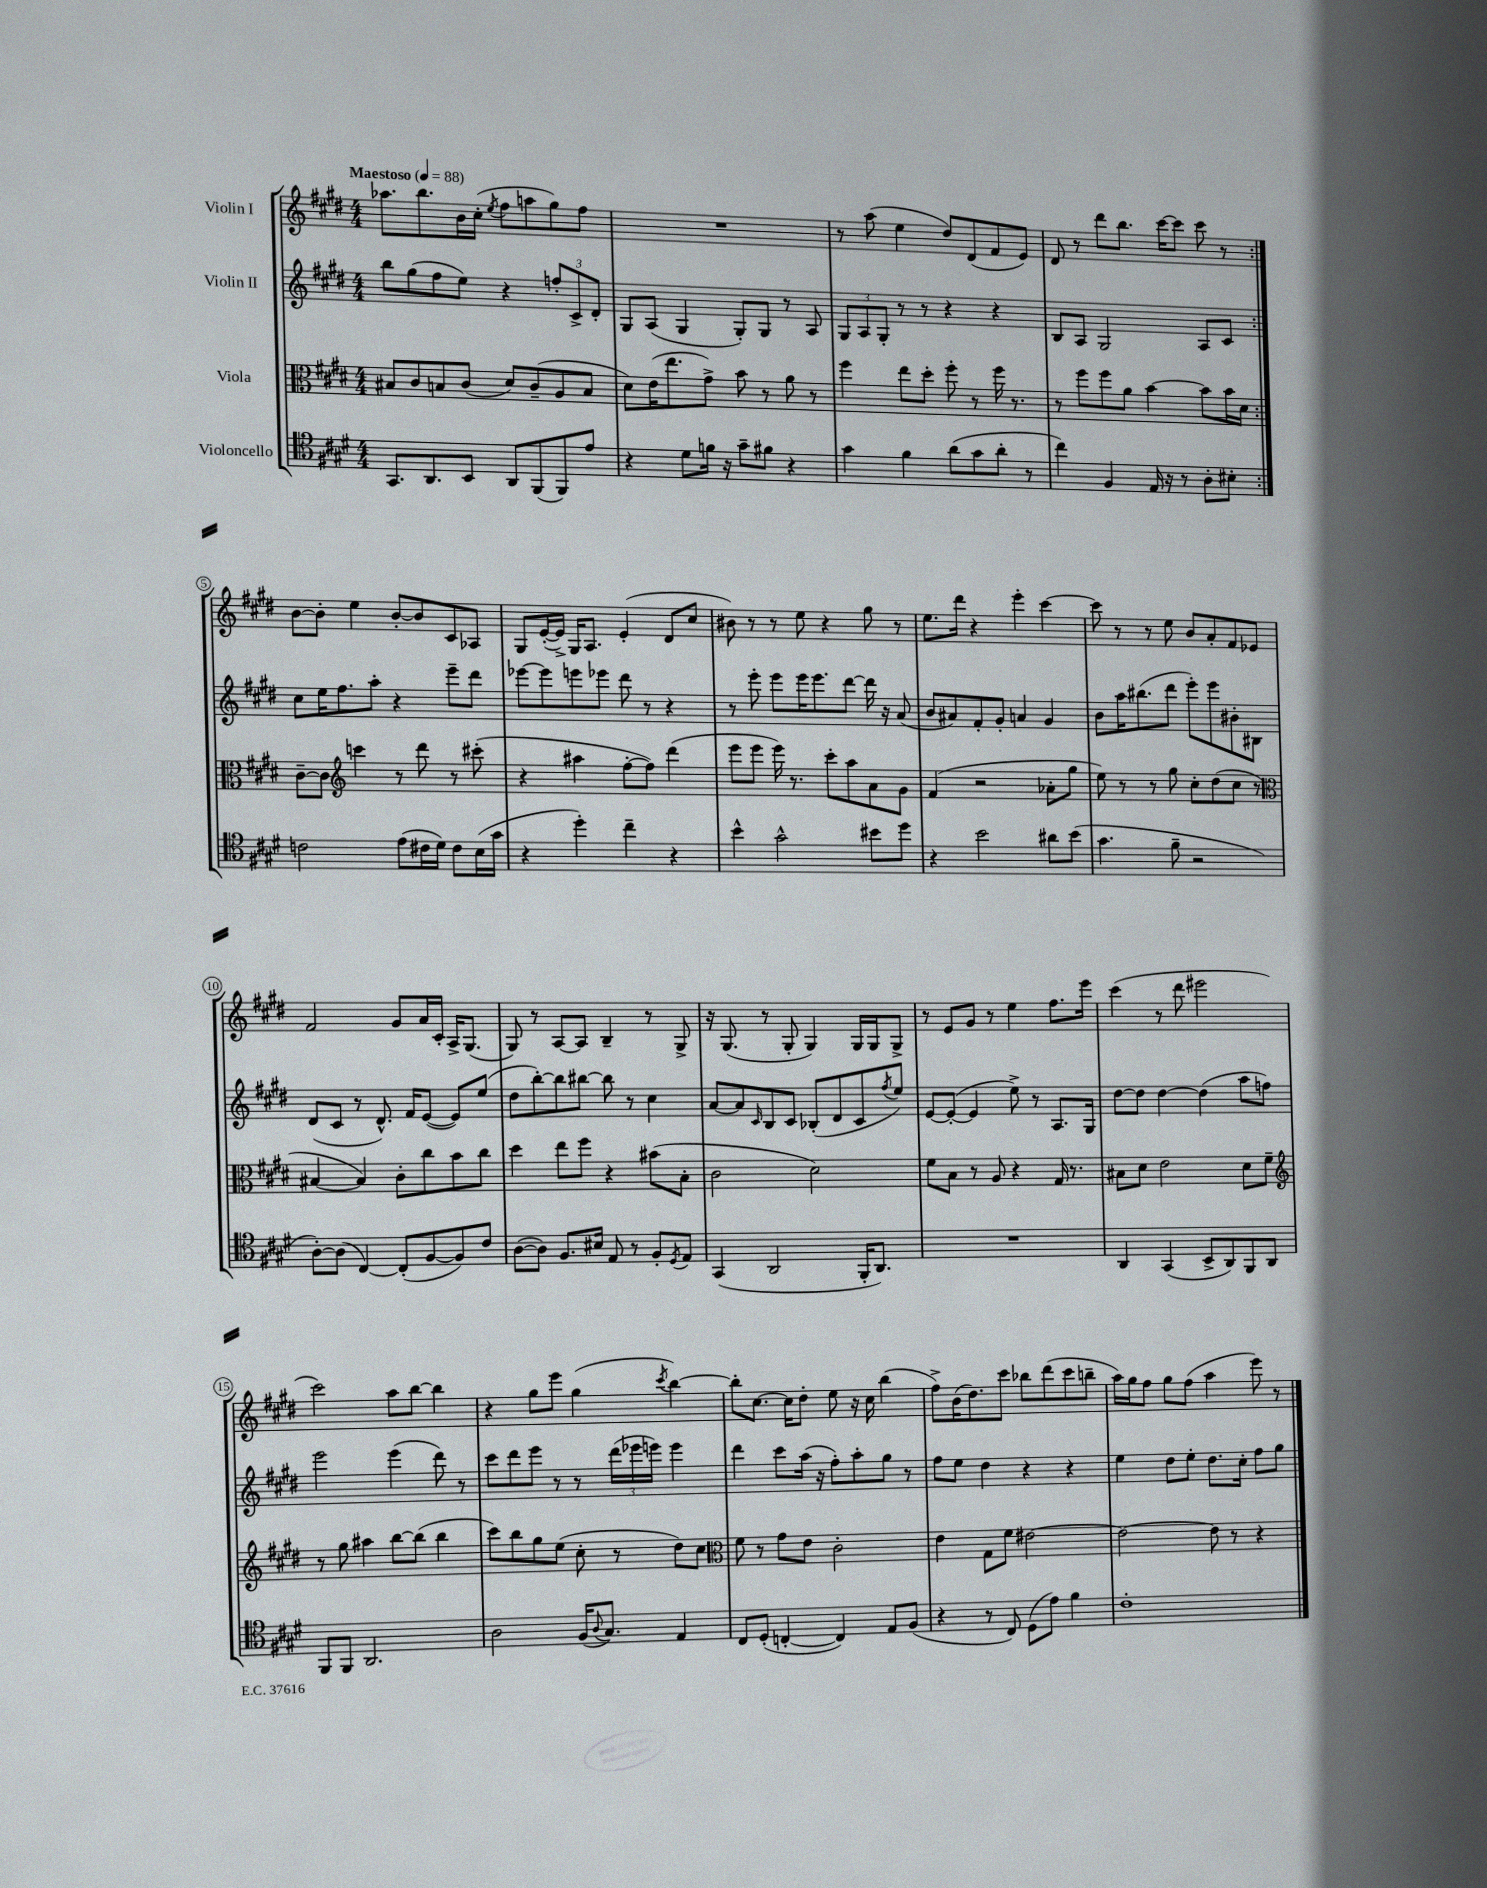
<<
\new StaffGroup <<
\new Staff = "s0" \with { instrumentName = "Violin I" } {
    \clef treble \key e \major \numericTimeSignature \time 4/4 \tempo "Maestoso" 4 = 88
    \repeat volta 2 { aes''8. b''8. b'16 cis''16-.( \acciaccatura { e''8 } fis''8 a''8 gis''8) fis''8 |
    R1 |
    r8 a''8( e''4 dis''8) dis'8( fis'8 e'8) |
    dis'8 r8 dis'''8 b''8. cis'''16~ cis'''8 cis'''8 r8 | }
    b'8~ b'8-. e''4 b'8~-. b'8 cis'8 aes8 |
    gis8 e'16~-.( e'16->) gis16 a8. e'4-.( dis'8 cis''8 |
    bis'8) r8 r8 e''8 r4 gis''8 r8 |
    e''8. dis'''16 r4 e'''4-. cis'''4~ |
    cis'''8 r8 r8 e''8 b'8 a'8-. fis'8 ees'8 |
    fis'2 gis'8 a'16 cis'16-. a16-> gis8.( |
    gis8) r8 a8~ a8 b4-- r8 gis8-> |
    r16 gis8.( r8 gis8-. gis4) gis16 gis16 gis8-> |
    r8 e'8 gis'8 r8 e''4 fis''8. e'''16 |
    cis'''4( r8 dis'''8 eis'''2 |
    cis'''2) a''8 b''8~ b''4 |
    r4 gis''8 e'''8 gis''4( \acciaccatura { cis'''8 } b''4~) |
    b''8-. cis''8.~ cis''16 dis''8-. e''8 r16 cis''16 b''4( |
    fis''8->) b'16( dis''8.) cis'''8 bes''8 dis'''8( cis'''8 b''8-- |
    a''16) gis''16 fis''8 gis''8 fis''8( a''4 e'''8) r8 \bar "|." |
}
\new Staff = "s1" \with { instrumentName = "Violin II" } {
    \clef treble \key e \major \numericTimeSignature \time 4/4
    \repeat volta 2 { b''8 gis''8( fis''8 e''8) r4 \tuplet 3/2 { f''8-. cis'8-> dis'8-. } |
    gis8 a8( gis4 gis8-.) gis8 r8 a8 |
    \tuplet 3/2 { gis8 a8 gis8-. } r8 r8 r4 r4 |
    b8 a8 gis2 a8 cis'8 | }
    cis''8 e''16 fis''8. a''8-. r4 e'''8-- dis'''8 |
    ees'''8~ ees'''8 e'''8 ees'''8 dis'''8 r8 r4 |
    r8 e'''8-. e'''8 e'''16 e'''8. dis'''8~ dis'''16 r16 a'8( |
    b'8 ais'8) fis'8-. gis'8-. a'4 gis'4 |
    b'8 a''16 bis''8.( dis'''8 e'''8-.) e'''8 bis'8-. bis8 |
    dis'8( cis'8 r8 dis'8.-^) fis'16 e'8~( e'8) e''8( |
    dis''8 b''8~-.) b''8 bis''8~ bis''8 r8 cis''4 |
    a'8~ a'8 \grace { cis'16 } b8 cis'8 bes8-.( dis'8 cis'8 \acciaccatura { fis''8 } e''8) |
    e'8~ e'8~-.( e'4 e''8->) r8 a8. gis16 |
    dis''8~ dis''8 dis''4~ dis''4( a''8 f''8) |
    e'''2 e'''4( dis'''8) r8 |
    cis'''8 dis'''8 e'''8 r8 r8 \tuplet 3/2 { dis'''16( ees'''16 e'''16) } e'''4 |
    dis'''4 cis'''8 a''16( r16 fis''8-.) a''8-. gis''8 r8 |
    fis''8 e''8 dis''4 r4 r4 |
    e''4 dis''8 e''8-. dis''8. cis''16-. fis''8 gis''8 \bar "|." |
}
\new Staff = "s2" \with { instrumentName = "Viola" } {
    \clef alto \key e \major \numericTimeSignature \time 4/4
    \repeat volta 2 { bis8 cis'8 b8 cis'8( dis'8) cis'8--( a8 b8 |
    dis'8) e'16( e''8. gis'8->) b'8 r8 a'8 r8 |
    fis''4 e''8 dis''8-. fis''8-. r8 fis''16 r8. |
    r8 fis''8 fis''8 a'8 b'4~ b'8 b'16 dis'16 | }
    cis'8~-- cis'8 \clef treble c'''4 r8 dis'''8 r8 cis'''8-.( |
    r4 ais''4 fis''8~-. fis''8) dis'''4( |
    e'''8 e'''8 e'''16) r8. cis'''8-. a''8 a'8 gis'8 |
    fis'4( r2 aes'8-. gis''8 |
    e''8) r8 r8 gis''8 cis''8-. dis''8( cis''8 r8 |
    \clef alto bis4~ bis4) cis'8-. cis''8 b'8 cis''8 |
    dis''4 e''8 fis''8 r4 bis'8( b8-. |
    cis'2 dis'2) |
    fis'8 b8 r8 a8 r4 gis16 r8. |
    bis8 dis'8 e'2 dis'8 fis'8-- |
    \clef treble r8 gis''8 ais''4 b''8~ b''8( b''4 |
    cis'''8) b''8 gis''8 e''8( cis''8-. r8 dis''8) cis''8 |
    \clef alto fis'8 r8 gis'8 e'8 cis'2-. |
    e'4 gis8 fis'8 eis'2~ |
    eis'2~ eis'8 r8 r4 \bar "|." |
}
\new Staff = "s3" \with { instrumentName = "Violoncello" } {
    \clef tenor \key e \major \numericTimeSignature \time 4/4
    \repeat volta 2 { gis,8. a,8. b,8 a,8 fis,8( fis,8) e'8 |
    r4 dis'8 f'16 r16 gis'8-- fis'8 r4 |
    gis'4 fis'4 a'8( gis'8 a'8-. r8 |
    cis''4) fis4 e16 r16 r8 a8-. bis8-. | }
    c'2 e'8( cis'16 dis'16) cis'8 b16( gis'16 |
    r4 dis''4-.) cis''4-- r4 |
    b'4-^ gis'2-^ bis'8 dis''8 |
    r4 b'2 ais'8 b'8( |
    gis'4. fis'8-- r2 |
    a8~-.) a8( cis4~) cis8-.( fis8~ fis8) cis'8 |
    a8~( a8) fis8. bis16 e8 r8 fis8-. \acciaccatura { dis8 } e8 |
    gis,4( a,2 fis,16-. a,8.) |
    R1 |
    a,4 gis,4( b,8-> a,8) fis,8 a,8 |
    fis,8 fis,8 a,2. |
    a2 fis16( \appoggiatura { a8 } gis8.) e4 |
    cis8 dis8-.( c4~-. c4) e8 fis8( |
    r4 r8 cis8) dis8( e'8) fis'4 |
    cis'1-. \bar "|." |
}
>>
>>
\layout { \context { \Score \override BarNumber.stencil = #(make-stencil-circler 0.1 0.3 ly:text-interface::print) } }
